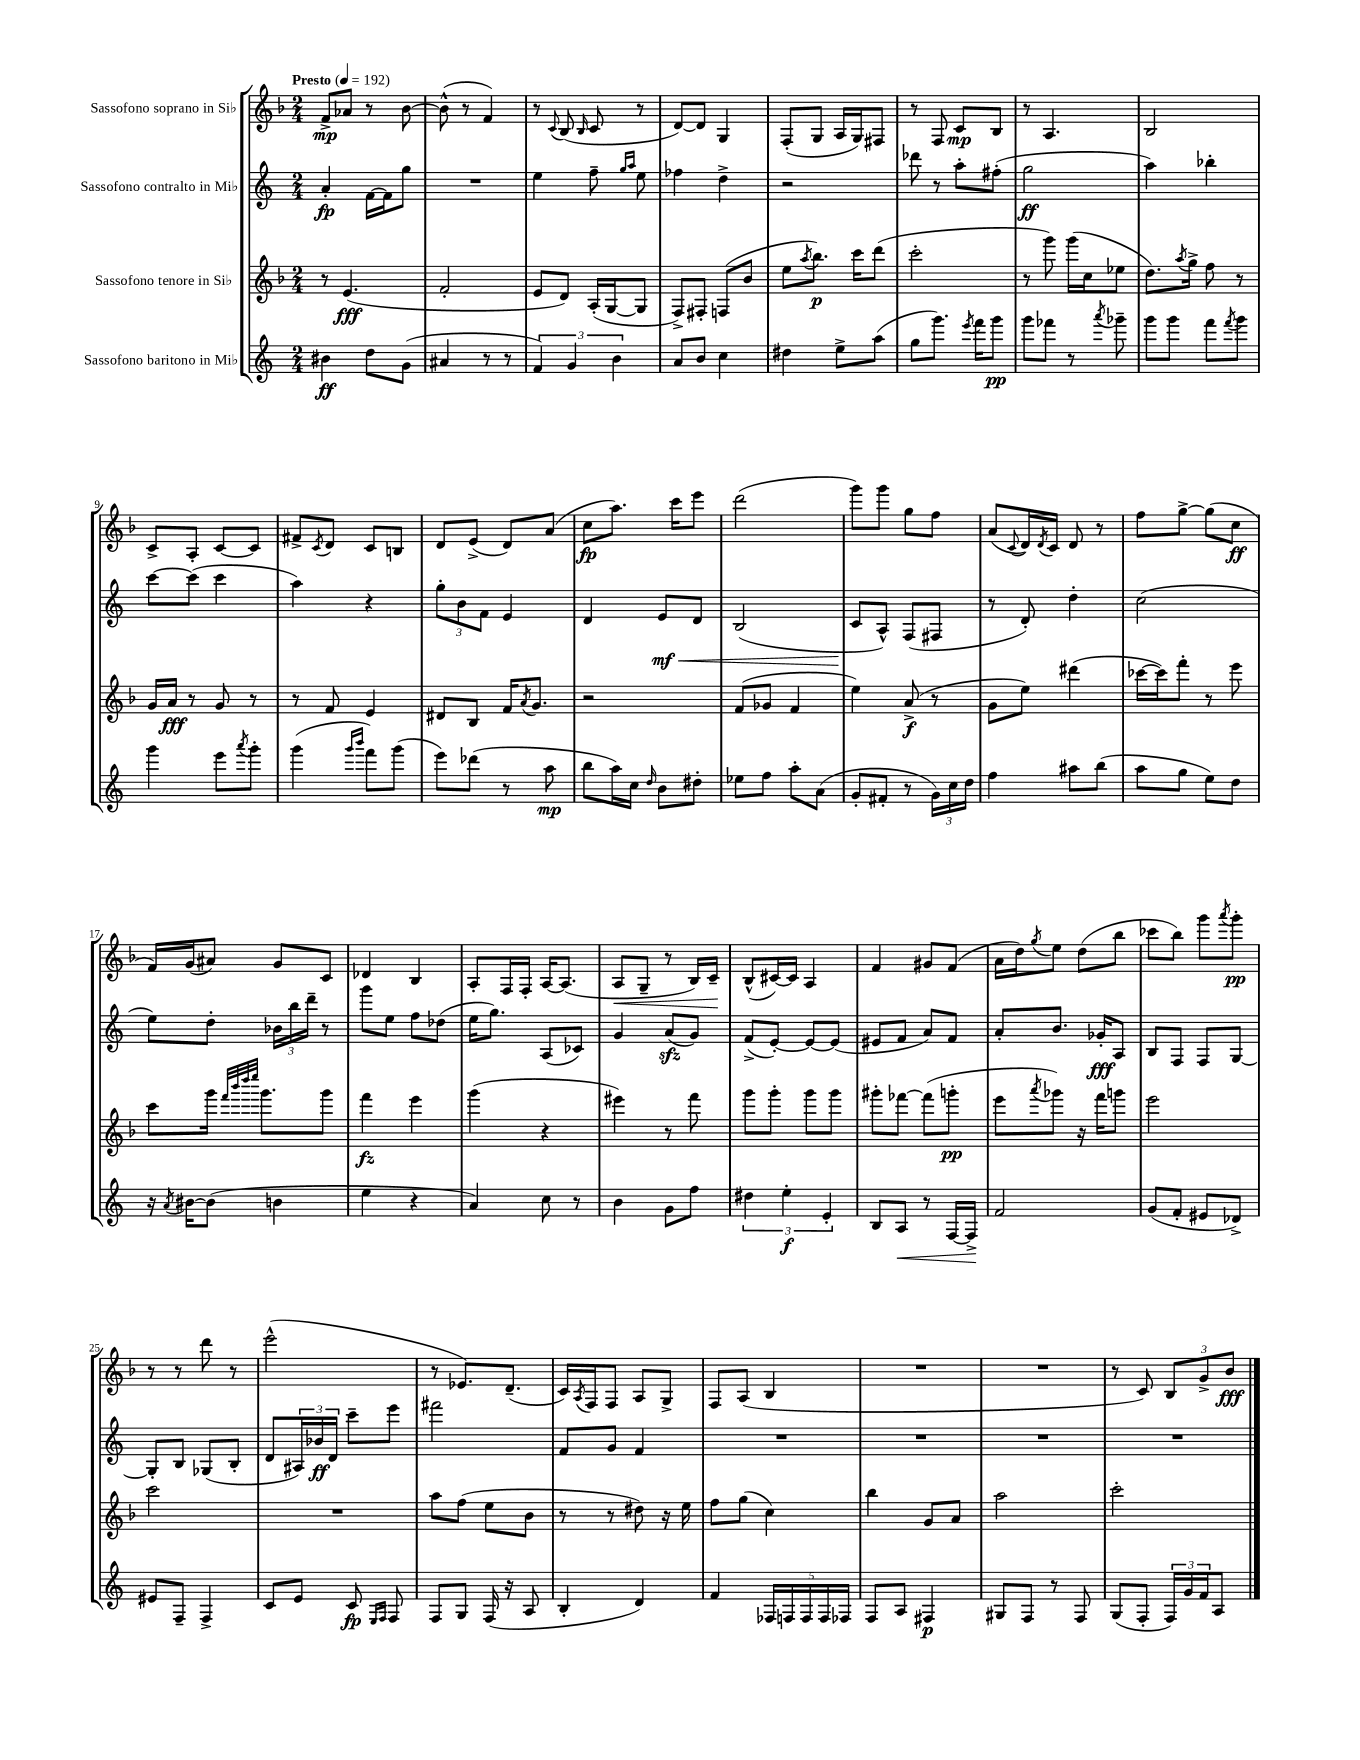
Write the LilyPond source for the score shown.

<<
\new StaffGroup <<
\new Staff = "s0" \with { instrumentName = "Sassofono soprano in Sib" } {
    \clef treble \key f \major \numericTimeSignature \time 2/4 \tempo "Presto" 4 = 192
    f'8->\mp aes'8 r8 bes'8~ |
    bes'8-^( r8 f'4) |
    r8 \appoggiatura { c'8 } bes8( \grace { bes16 } c'8 r8 |
    d'8~) d'8 g4 |
    f8-.( g8 a16 g16) fis8 |
    r8 f8 c'8\mp bes8 |
    r8 a4. |
    bes2 |
    c'8-> a8-. c'8~ c'8 |
    fis'8-> \acciaccatura { c'8 } d'8 c'8 b8 |
    d'8 e'8->( d'8) a'8( |
    c''8\fp a''8.) c'''16 e'''8 |
    d'''2( |
    g'''8) g'''8 g''8 f''8 |
    a'8( \appoggiatura { c'8 } d'16) \acciaccatura { d'8 } c'16 d'8 r8 |
    f''8 g''8~-> g''8( c''8\ff |
    f'16) g'16( ais'8) g'8 c'8 |
    des'4 bes4 |
    a8-. f16 f16-. a16~ a8.( |
    a8\< g8-- r8 bes16) c'16--\! |
    bes8-^( cis'16~) cis'16 a4 |
    f'4 gis'8 f'8( |
    a'16 d''16) \acciaccatura { g''8 } e''8 d''8( bes''8 |
    ces'''8 bes''8) g'''8 \acciaccatura { a'''8 } g'''8-.\pp |
    r8 r8 d'''8 r8 |
    e'''2-^( |
    r8 ees'8.) d'8.--( |
    c'16) \acciaccatura { a8 } f16 f8 a8 g8-> |
    f8 a8( bes4 |
    R2 |
    R2 |
    r8 c'8) \tuplet 3/2 { bes8 g'8-> bes'8\fff } \bar "|." |
}
\new Staff = "s1" \with { instrumentName = "Sassofono contralto in Mib" } {
    \clef treble \key c \major \numericTimeSignature \time 2/4
    a'4-.\fp f'16~ f'16 g''8 |
    R2 |
    e''4 f''8-- \grace { g''16 a''16 } e''8 |
    fes''4 d''4-> |
    r2 |
    des'''8 r8 a''8-. fis''8-.( |
    g''2\ff |
    a''4) bes''4-. |
    c'''8~ c'''8( c'''4 |
    a''4) r4 |
    \tuplet 3/2 { g''8-. b'8 f'8 } e'4 |
    d'4 e'8\mf\< d'8 |
    b2( |
    c'8\! a8-^) f8( fis8 |
    r8 d'8-.) d''4-. |
    c''2( |
    e''8) d''8-. \tuplet 3/2 { bes'16 b''16 d'''16-- } r8 |
    g'''8 e''8 f''8 des''8( |
    e''16 g''8.) a8( ces'8) |
    g'4 a'8\sfz( g'8) |
    f'8->( e'8~-.) e'8~ e'8( |
    eis'8 f'8 a'8) f'8 |
    a'8-. b'8. ges'16-.\fff a8 |
    b8 f8 f8 g8~ |
    g8-. b8 ges8( b8-. |
    d'8 \tuplet 3/2 { ais16) bes'16\ff d'16 } c'''8-- e'''8 |
    fis'''2 |
    f'8 g'8 f'4 |
    R2 |
    R2 |
    R2 |
    R2 \bar "|." |
}
\new Staff = "s2" \with { instrumentName = "Sassofono tenore in Sib" } {
    \clef treble \key f \major \numericTimeSignature \time 2/4
    r8 e'4.\fff( |
    f'2-. |
    e'8 d'8) a16-.( g16~ g8 |
    f8->) fis8-. f8( bes'8 |
    e''8 \acciaccatura { a''8 } bes''8.\p) c'''16 d'''8( |
    c'''2-. |
    r8 g'''8) g'''16( c''16 ees''8 |
    d''8.) \acciaccatura { a''8 } g''16-> f''8 r8 |
    g'16 a'16\fff r8 g'8 r8 |
    r8 f'8 e'4 |
    dis'8 bes8 f'16 \acciaccatura { a'8 } g'8. |
    r2 |
    f'8( ges'8 f'4 |
    e''4) a'8->\f( r8 |
    g'8 e''8) dis'''4( |
    ces'''16~ ces'''16) f'''8-. r8 e'''8 |
    c'''8 g'''16 \grace { f'''32 bes'''32 d''''32 e''''32 } g'''8. g'''8 |
    f'''4\fz e'''4 |
    g'''4( r4 |
    eis'''4) r8 f'''8 |
    g'''8 g'''8-. g'''8 g'''8 |
    gis'''8-. fes'''8~ fes'''8( g'''8-.\pp |
    e'''8 \acciaccatura { a'''8 } ges'''8) r16 f'''16 g'''8 |
    e'''2 |
    c'''2 |
    R2 |
    a''8 f''8( e''8 bes'8 |
    r8 r8 dis''8) r16 e''16 |
    f''8 g''8( c''4) |
    bes''4 g'8 a'8 |
    a''2 |
    c'''2-. \bar "|." |
}
\new Staff = "s3" \with { instrumentName = "Sassofono baritono in Mib" } {
    \clef treble \key c \major \numericTimeSignature \time 2/4
    bis'4\ff d''8 g'8( |
    ais'4 r8 r8 |
    \tuplet 3/2 { f'4) g'4 b'4 } |
    a'8 b'8 c''4 |
    dis''4 e''8-> a''8( |
    g''8 g'''8.) \acciaccatura { e'''8 } f'''16 g'''8\pp |
    g'''8 fes'''8 r8 \acciaccatura { a'''8 } ges'''8-- |
    g'''8 g'''8 f'''8 \acciaccatura { f'''8 } g'''8 |
    g'''4 e'''8 \acciaccatura { a'''8 } g'''8-. |
    g'''4( \grace { g'''16 b'''16 } f'''8) g'''8( |
    e'''8) des'''8( r8 a''8\mp |
    b''8 a''16) c''16 \grace { d''16 } b'8 dis''8-. |
    ees''8 f''8 a''8-. a'8( |
    g'8-. fis'8-. r8 \tuplet 3/2 { g'16) c''16 d''16 } |
    f''4 ais''8 b''8( |
    a''8 g''8 e''8) d''8 |
    r16 \acciaccatura { a'8 } bis'16~ bis'8( b'4 |
    e''4 r4 |
    a'4) c''8 r8 |
    b'4 g'8 f''8 |
    \tuplet 3/2 { dis''4 e''4-.\f e'4-. } |
    b8 a8\< r8 f16~ f16->\! |
    f'2 |
    g'8( f'8-. eis'8 des'8->) |
    eis'8 f8-- f4-> |
    c'8 e'8 c'8\fp \grace { e16 f16 } f8 |
    f8 g8 f16( r16 a8 |
    b4-. d'4) |
    f'4 \tuplet 5/4 { fes16 f16 f16 f16 fes16 } |
    f8 a8 fis4\p |
    gis8 f8 r8 f8 |
    g8( f8-. \tuplet 3/2 { f16) g'16 f'16 } a8 \bar "|." |
}
>>
>>
